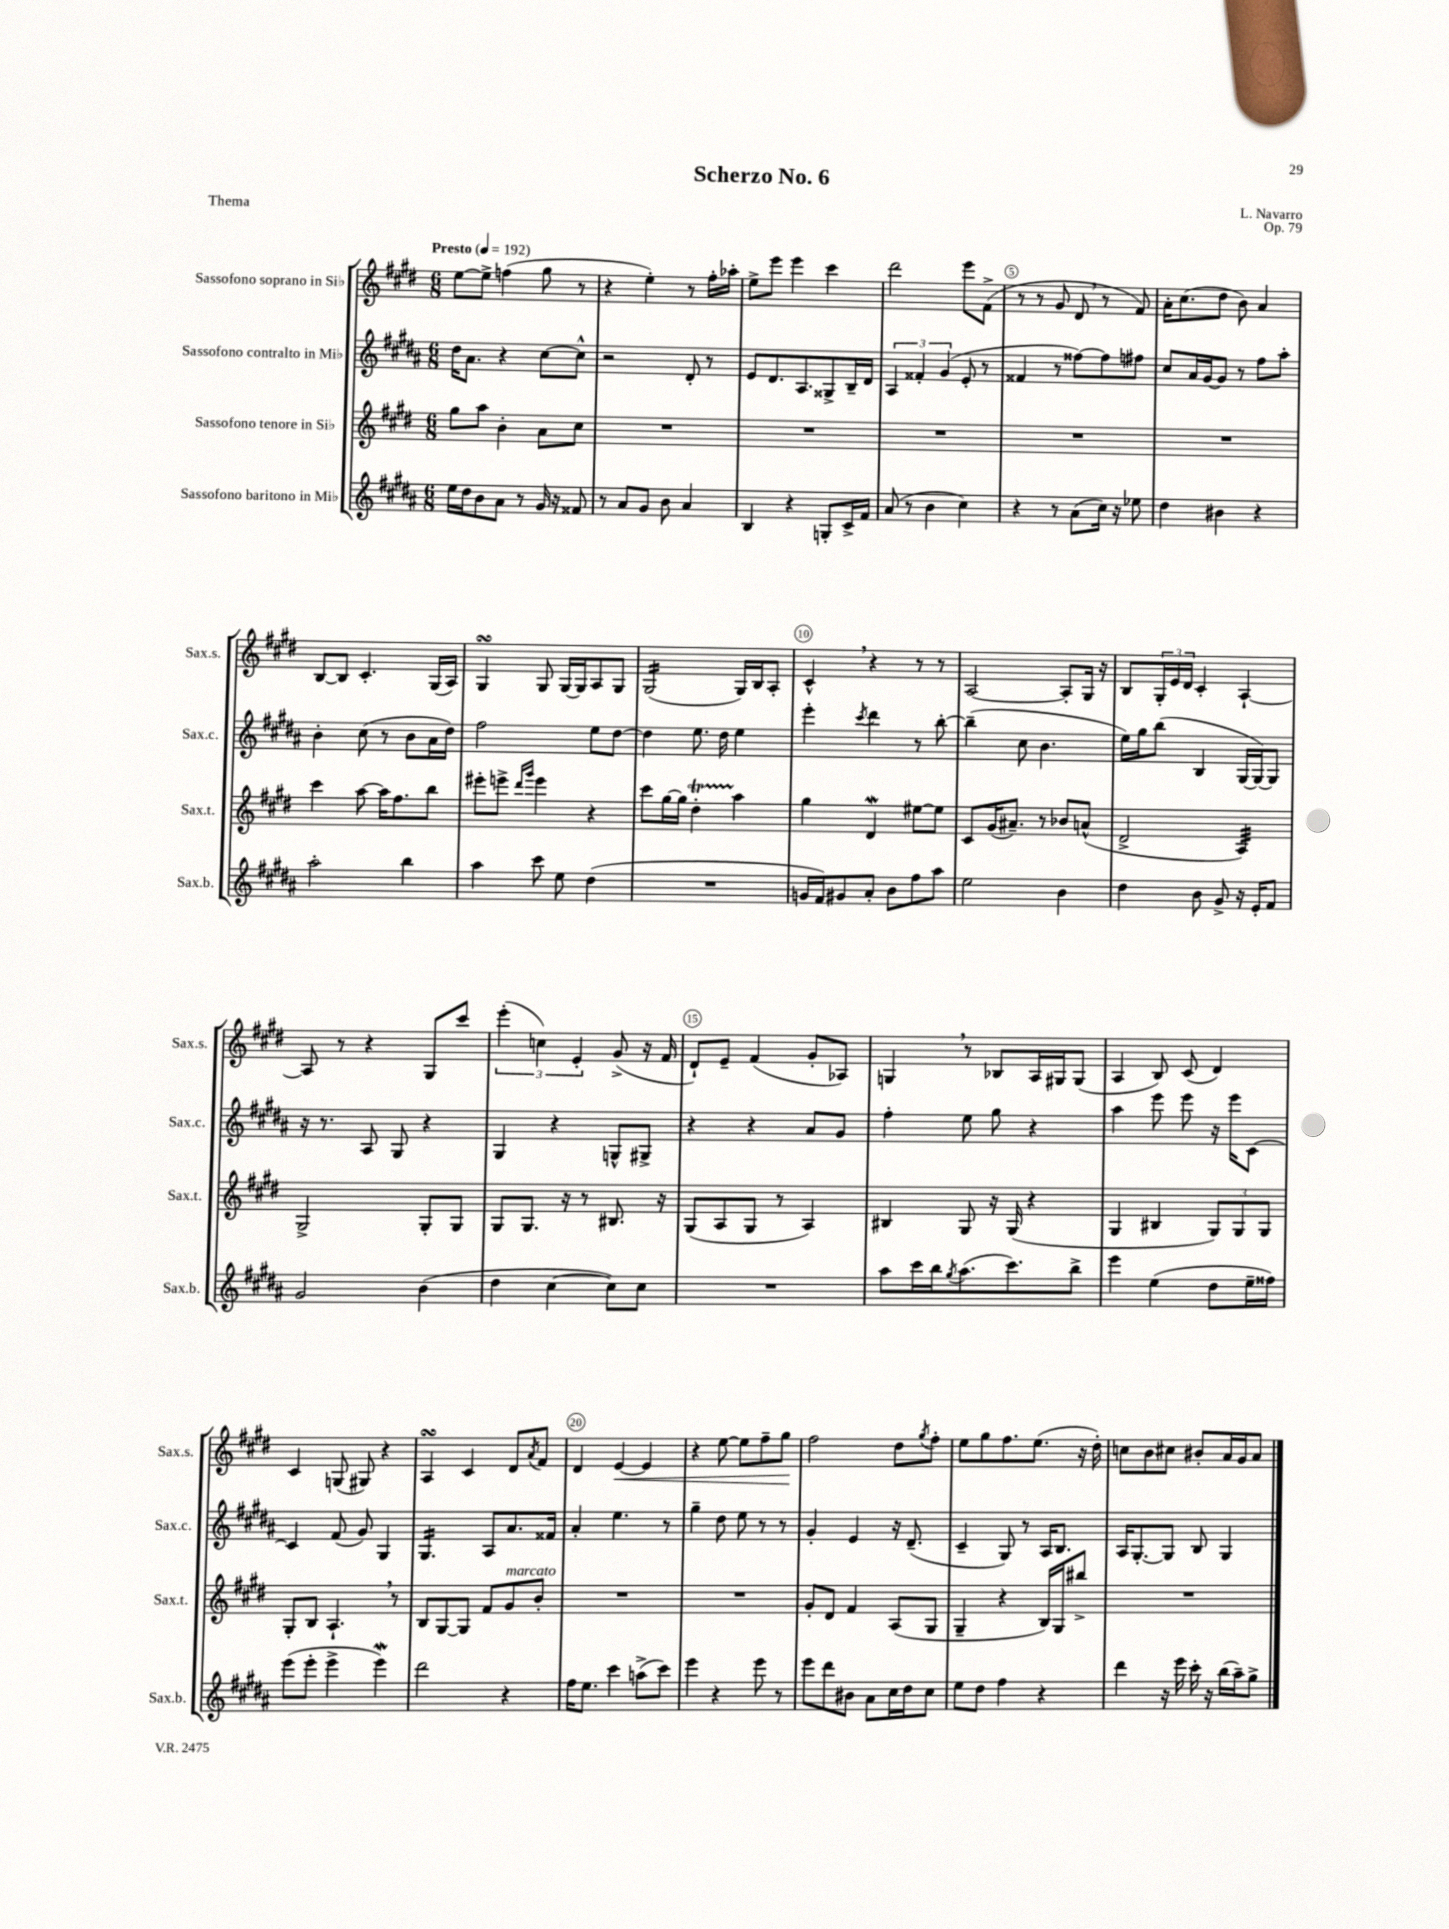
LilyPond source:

\header { title = "Scherzo No. 6" composer = "L. Navarro" opus = "Op. 79" piece = "Thema" }
<<
\new StaffGroup <<
\new Staff = "s0" \with { instrumentName = "Sassofono soprano in Sib" shortInstrumentName = "Sax.s." } {
    \clef treble \key e \major \numericTimeSignature \time 6/8 \tempo "Presto" 4 = 192
    e''8~ e''8-> f''4( gis''8 r8 |
    r4 e''4-.) r8 fis''16-. aes''16-. |
    e''8-> e'''8 e'''4 cis'''4 |
    dis'''2 e'''8 fis'8->( |
    r8 r8 gis'8 dis'8 \breathe r8 fis'8) |
    a'16-. cis''8.( dis''8 b'8) a'4 |
    b8~ b8 cis'4.-. gis16( a16) |
    gis4\turn gis8 gis16~ gis16 a8 gis8 |
    gis2:16( gis16) b16 a8-. |
    cis'4-^ \breathe r4 r8 r8 |
    a2~ a8-. gis16 r16 |
    b8 \tuplet 3/2 { gis16-. e'16 dis'16 } cis'4-. a4~-! |
    a8 r8 r4 gis8 cis'''8 |
    \tuplet 3/2 { e'''4-.( c''4) e'4-. } gis'8->( r16 fis'16 |
    dis'8-!) e'8-- fis'4( gis'8-. aes8) |
    g4 \breathe r8 bes8 a16 gis16 gis8( |
    a4 b8) cis'8( dis'4) |
    cis'4 g8( gis8) r4 |
    a4\turn cis'4 dis'8 \acciaccatura { a'8 } fis'8 |
    dis'4 e'4~\< e'4 |
    r4 e''8~ e''8 fis''8-- gis''8\! |
    fis''2 dis''8 \acciaccatura { gis''8 } fis''8-. |
    e''8 gis''8 fis''8. e''8.( r16 dis''16-.) |
    c''8 b'8 cis''8 bis'8-. a'16 gis'16 a'8 \bar "|." |
}
\new Staff = "s1" \with { instrumentName = "Sassofono contralto in Mib" shortInstrumentName = "Sax.c." } {
    \clef treble \key b \major \numericTimeSignature \time 6/8
    dis''16 ais'8. r4 cis''8~ cis''8-^ |
    r2 dis'8-. r8 |
    e'8 dis'8. ais8. gisis8-> b16-- dis'16 |
    \tuplet 3/2 { ais4 fisis'4-. gis'4( } e'8-. r8 |
    fisis'4 r8 fisis''8~) fisis''8 fis''8 |
    cis''8 ais'16 gis'16~ gis'8 r8 fis''8 ais''8-. |
    b'4-. cis''8( r8 b'8 ais'16 dis''16) |
    fis''2 e''8 dis''8~ |
    dis''4 e''8. dis''16 e''4 |
    e'''4-. \acciaccatura { cis'''8 } dis'''4 r8 b''8~-. |
    b''4--( cis''8 b'4. |
    e''16) gis''16 b''8( b4 gis16~ gis16~) gis8 |
    r16 r8. ais8 gis8 r4 |
    gis4 r4 g8-^ gis8-> |
    r4 r4 ais'8 gis'8 |
    fis''4-. e''8 gis''8 r4 |
    ais''4 e'''8 e'''8 r16 e'''16 cis'8~ |
    cis'4 fis'8( gis'8) gis4 |
    gis4.:16 ais8 ais'8. fisis'16 |
    ais'4-. e''4. r8 |
    gis''4-- dis''8 e''8 r8 r8 |
    gis'4-. e'4 r16 dis'8.--( |
    cis'4-- gis8) r8 ais16 b8. |
    ais16 gis8.~-. gis8 b8 gis4 \bar "|." |
}
\new Staff = "s2" \with { instrumentName = "Sassofono tenore in Sib" shortInstrumentName = "Sax.t." } {
    \clef treble \key e \major \numericTimeSignature \time 6/8
    gis''8 a''8 b'4-. a'8 cis''8 |
    R2. |
    R2. |
    R2. |
    R2. |
    R2. |
    cis'''4 a''8~ a''16 fis''8. b''8 |
    eis'''8-. e'''8-> \grace { dis'''16 gis'''16 } e'''4 r4 |
    cis'''8 gis''16~ gis''16 dis''4-.\startTrillSpan a''4\stopTrillSpan |
    gis''4 dis'4\mordent eis''8~ eis''8 |
    cis'8 gis'16( ais'8.--) r8 bes'8 a'8-^( |
    dis'2-> a4:32) |
    gis2-> gis8-. gis8 |
    gis8 gis8. r16 r8 bis8. r16 |
    gis8( a8 gis8 r8 a4) |
    bis4 gis8 r16 gis16( r4 |
    gis4 bis4 \tuplet 3/2 { gis8) gis8 gis8 } |
    gis8-. b8 a4.-! \breathe r8 |
    b8 gis8~ gis8 fis'8 gis'8^\markup { \italic "marcato" } b'8-. |
    R2. |
    R2. |
    gis'8-. dis'8 fis'4 a8( gis8 |
    gis4-- r4 b16) gis16 bis''8-> |
    R2. \bar "|." |
}
\new Staff = "s3" \with { instrumentName = "Sassofono baritono in Mib" shortInstrumentName = "Sax.b." } {
    \clef treble \key b \major \numericTimeSignature \time 6/8
    e''16 dis''16 b'8 ais'8 r8 gis'16 r16 fisis'8 |
    r8 ais'8 gis'8 b'8 ais'4 |
    b4 r4 g8-. cis'16-> fis'16 |
    ais'8( r8 b'4 cis''4) |
    r4 r8 ais'8( cis''16) r16 ees''8 |
    dis''4 bis'4 r4 |
    ais''2-. b''4 |
    ais''4 cis'''8 e''8 dis''4( |
    R2. |
    g'16 fis'16) gis'8 ais'8-. b'8 fis''8 ais''8 |
    e''2 b'4 |
    dis''4 b'8 gis'8-> r16 e'16-. fis'8 |
    gis'2 b'4( |
    dis''4 cis''4~ cis''8) cis''8 |
    R2. |
    ais''8 cis'''16 b''16 \acciaccatura { gis''8 } ais''8.( cis'''8.) b''8-> |
    e'''4 e''4( dis''8 e''16-- fisis''16) |
    e'''8( e'''8-. e'''4-> e'''4\mordent) |
    dis'''2 r4 |
    fis''16 e''8. cis'''4 a''8->( cis'''8) |
    e'''4 r4 e'''8 r8 |
    e'''8 dis'''8 bis'8 ais'8 cis''16 dis''16 cis''8 |
    e''8 dis''8 fis''4 r4 |
    dis'''4 r16 e'''16 cis'''16-. r16 b''16( ais''16--) gis''8-> \bar "|." |
}
>>
>>
\layout { \context { \Score \override BarNumber.break-visibility = ##(#f #t #t) barNumberVisibility = #(every-nth-bar-number-visible 5) \override BarNumber.stencil = #(make-stencil-circler 0.1 0.3 ly:text-interface::print) } }
